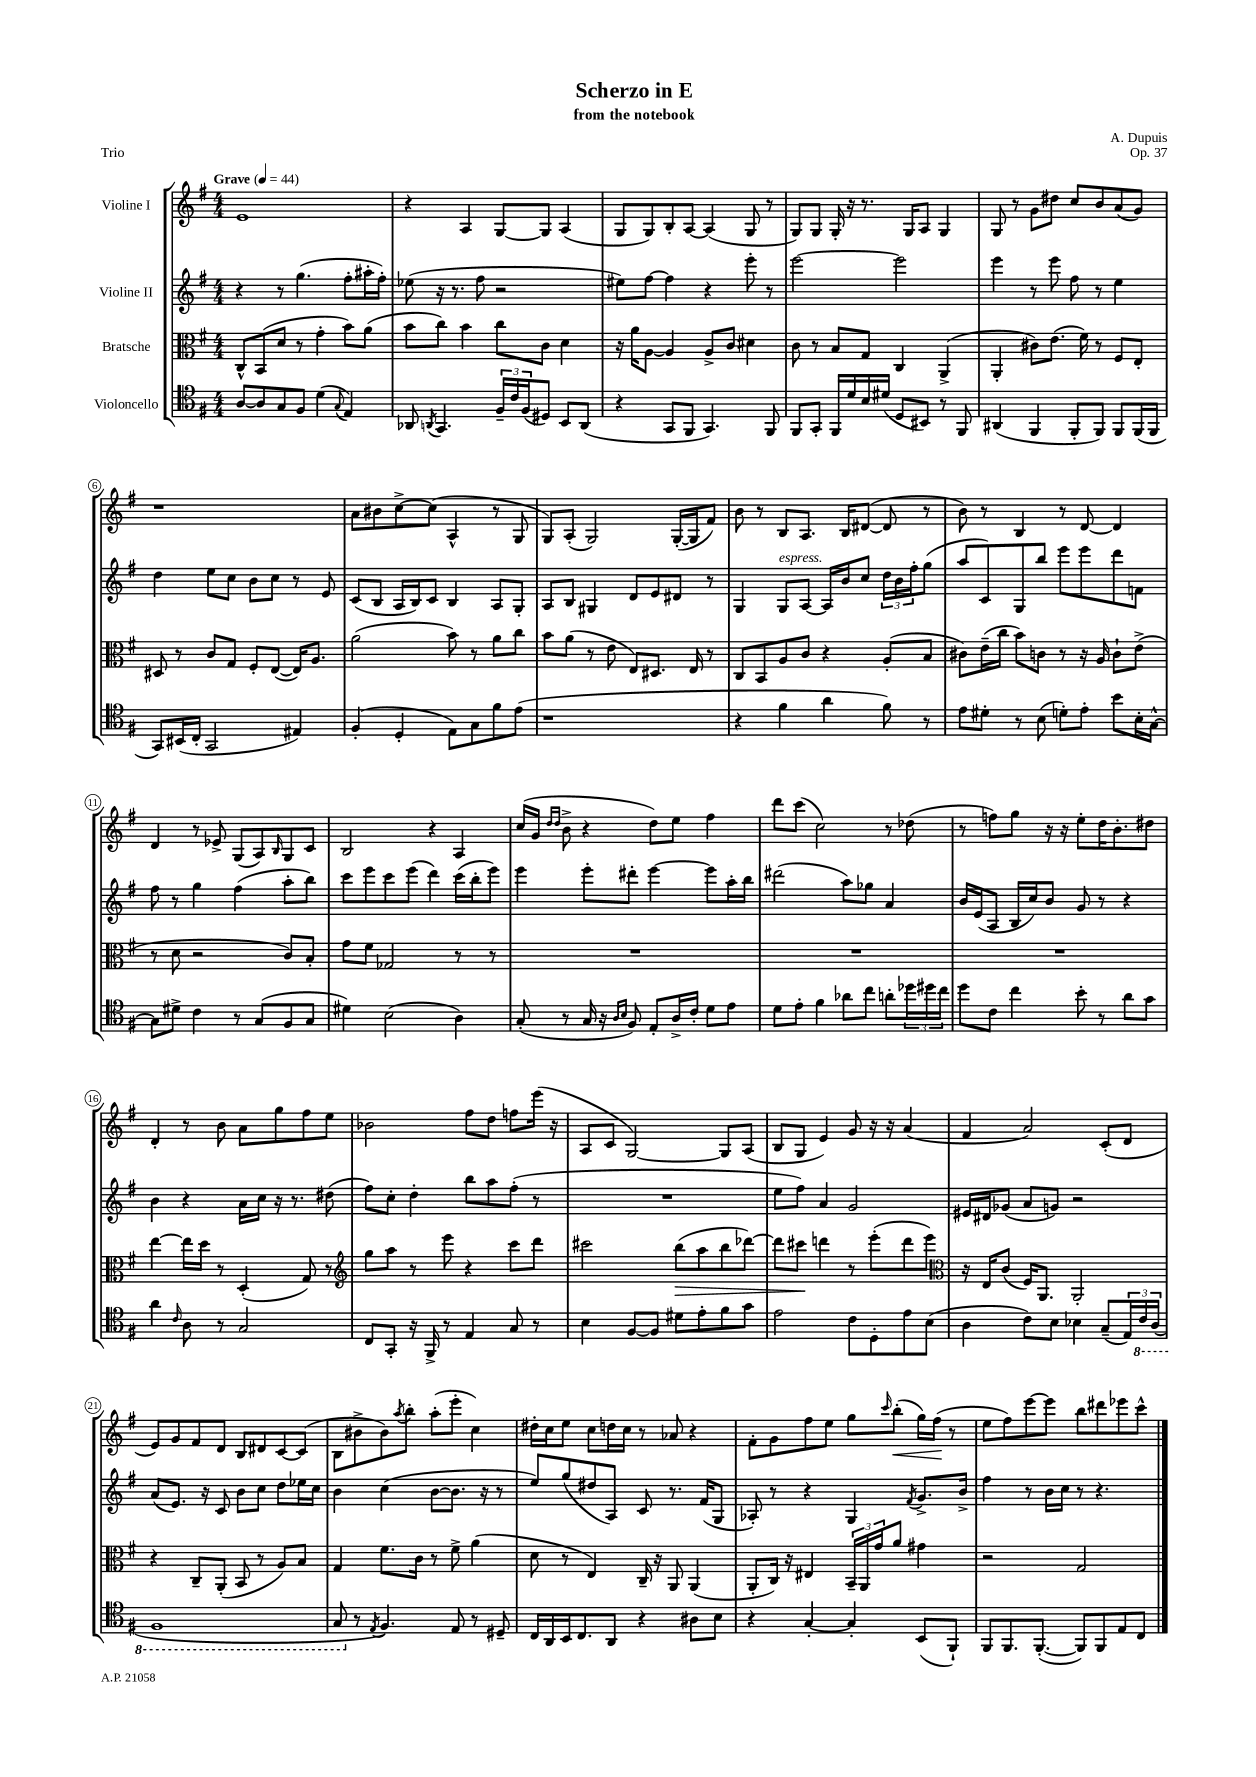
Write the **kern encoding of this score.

**kern	**kern	**kern	**kern
*staff4	*staff3	*staff2	*staff1
*clefC4	*clefC3	*clefG2	*clefG2
*k[f#]	*k[f#]	*k[f#]	*k[f#]
*M4/4	*M4/4	*M4/4	*M4/4
*MM44	*MM44	*MM44	*MM44
[8A/L	8C^^/L	4r	1e
8A/]	(8BB/	.	.
8G/	8d/J	8r	.
8F#/J	8r	(4.gg\	.
(4d\	4g'\	.	.
8qqG/	.	.	.
4E/)	8b\L)	8ff#'\L	.
.	(8a\J	16aa#'\L	.
.	.	16ff#'\JJ)	.
=	=	=	=
8AA-/	8b\L	(8ee-\	4r
8qAA/	.	.	.
4.GG/	8cc\J)	16r	.
.	.	8.r	.
.	4b\	.	4A/
.	.	8ff#\	.
24F#~/LL	8cc\L	2r	[8G/L
24c/	.	.	.
(24F#/J	.	.	.
8D#/J)	8c\J	.	8G/]J
8BB/L	4d\	.	(4A/
(8AA/J	.	.	.
=	=	=	=
4r	16r	8ee#\L)	8G/L
.	16a\LK	.	.
.	[8A\J	[8ff#\J	8G/)
8GG/L	4A/]	4ff#\]	8B'/
8FF#/J	.	.	[8A/J
4.GG/)	8A^/L	4r	(4A/]
.	8c/J	.	.
.	4d#\	8eee'\	8G/
8FF#/	.	8r	8r
=	=	=	=
8FF#/L	8c\	[2eee\	8G/L)
8GG'/J	8r	.	8G/J
16FF#/LL	8B/L	.	16G'/
16d/	.	.	16r
16B/	8G/J	.	8.r
(16d#/JJ	.	.	.
8D/L	4C/	2eee\]	.
.	.	.	16G/LK
8BB#/J)	.	.	8A/J
8r	(4AA^/	.	4G/
8FF#/	.	.	.
=	=	=	=
(4AA#/	4AA'/	4eee\	8G/
.	.	.	8r
4FF#/	8c#\L)	8r	8g\L
.	(8.e\J	8eee\	8dd#\J
8FF#'/L	.	8ff#\	8cc/L
.	16f#\)	.	.
8FF#/J)	8r	8r	8b/
8FF#/L	8F#/L	4ee\	(8a/
(16FF#/L	8E'/J	.	8g/J)
16FF#/JJ	.	.	.
=	=	=	=
8GG/L)	8D#/	4dd\	1r
(16BB#/L	8r	.	.
16C'/JJ	.	.	.
2GG/	8c/L	8ee\L	.
.	8G/J	8cc\J	.
.	8F#'/L	8b\L	.
.	([8E/J	8cc\J	.
4E#/)	16E/]LK)	8r	.
.	8.A/J	.	.
.	.	8e/	.
=	=	=	=
(4F#'/	(2a\	(8c/L	8a\L
.	.	8B/J	8b#\
4D'/	.	16A/LL	[8cc^\
.	.	16B/J)	.
.	.	8c/J	(8cc\]J
8E\L)	8b\)	4B/	4A^^/
8G\	8r	.	.
8f#\	8a\L	8A/L	8r
(8e\J	8cc\J	8G'/J	8G/
=	=	=	=
1r	8b\L	8A/L	8G/L)
.	(8a\J	8B/J	(8A'/J
.	8r	4G#/	2G/)
.	8e\	.	.
.	8E/L)	8d/L	.
.	8.D#/J	8e/	.
.	.	8d#/J	([16G'/LL
.	16E/	.	16G/]J
.	8r	8r	8f#/J)
=	=	=	=
4r	8C/L	4G/	8b\
.	8BB/	.	8r
4f#\	8A/	8G/L	8B/L
.	8c/J	[8A/J	8.A/J
4a\	4r	16A/]LL	.
.	.	16b/J	16B/LK
.	.	8cc/J	([8d#/J
8f#\)	(8A'/L	24dd\LL	8d#/]
.	.	24b\	.
.	.	24ff#'\J	.
8r	8B/J	(8gg\J	8r
=	=	=	=
8e\L	8c#\L)	8aa/L	8b\)
8d#'\J	(16e~\L	8c/)	8r
.	16cc\JJ	.	.
8r	8b\L)	8G/	4B/
(8B\	8c\J	8bb/J	.
8d'\L)	8r	8eee\L	8r
8e'\J	16r	8eee\	[8d/
.	16A/	.	.
8b\L	8c`\L	8ddd\	4d/]
16B'\L	(8e^\J	8f\J	.
[16G^^\JJ	.	.	.
=	=	=	=
8G\]L	8r	8ff#\	4d/
8d#^\J	8d\	8r	.
4c\	2r	4gg\	8r
.	.	.	8e-^/
8r	.	(4ff#\	(8G/L
(8G/L	.	.	8A/)
.	.	.	16qqB/
8F#/	8c/L)	8aa'\L	8G/
8G/J	8B'/J	8bb\J)	8c/J
=	=	=	=
4d#\)	8g\L	8ccc\L	2B/
.	8f#\J	8eee\	.
(2B\	2G-/	8ccc\	.
.	.	(8eee\J	.
.	.	4ddd\)	4r
4A\)	8r	(16ccc\LL	4A/
.	.	16bb'\J	.
.	8r	8eee\J)	.
=	=	=	=
(8G'/	1r	4eee\	(16cc/LL
.	.	.	16g/JJ
.	.	.	16qqdd/LL
.	.	.	16qqdd/JJ
8r	.	.	8b^\
16G/	.	8eee'\L	4r
16r	.	.	.
16qqA/LL	.	.	.
16qqB/JJ	.	.	.
8F#/)	.	8ddd#'\J	.
8E'/L	.	[4eee\	8dd\L)
16A^/L	.	.	8ee\J
16c'/JJ	.	.	.
8d\L	.	8eee\]L	4ff#\
8e\J	.	16aa'\L	.
.	.	16bb\JJ	.
=	=	=	=
8d\L	1r	(2ddd#\	8ddd\L
8e'\J	.	.	(8ccc\J
4f#\	.	.	2cc\)
8a-\L	.	8aa\L)	.
8cc\J	.	8gg-\J	.
8a'\L	.	4a/	8r
24dd-\L	.	.	(8dd-\
24dd#\	.	.	.
24cc\JJ	.	.	.
=	=	=	=
8dd\L	1r	16b/LL	8r
.	.	(16e/J	.
8c\J	.	8A/J	8ff\L)
4cc\	.	16B/LL	8gg\J
.	.	16cc/J)	.
.	.	8b/J	16r
.	.	.	16r
8b'\	.	8g/	8ee'\L
8r	.	8r	16dd\K
.	.	.	8.b'\
8a\L	.	4r	.
8g\J	.	.	8dd#\J
=	=	=	=
4a\	[4ee\	4b\	4d'/
16qqc/	.	.	.
8A\	16ee\]LL	4r	8r
.	16dd\JJ	.	.
8r	8r	.	8b\
2G/	(4D'/	16a\LL	8a\L
.	.	16cc\JJ	.
.	.	16r	8gg\
.	.	8.r	.
.	8G/)	.	8ff#\
.	8r	(8dd#\	8ee\J
=	=	=	=
*	*clefG2	*	*
8C/L	8gg\L	8ff#\L)	2b-\
8GG'/J	8aa\J	8cc'\J	.
16r	8r	4dd'\	.
16FF#^/	.	.	.
8r	8eee\	.	.
4E/	4r	8bb\L	8ff#\L
.	.	8aa\	8dd\J
8G/	8ccc\L	(8ff#'\J	8ff\L
8r	8ddd\J	8r	(16eee\Jk
.	.	.	16r
=	=	=	=
4B\	2ccc#\	1r	8A/L
.	.	.	8c/J
[8F#/L	.	.	[2G/)
8F#/]J	.	.	.
8d#\L	(8bb\L	.	.
8e'\	8aa\	.	.
8f#\	8bb\	.	8G/]L
8g\J	[8ddd-\J)	.	(8A/J
=	=	=	=
2e\	8ddd-\]L	8ee\L	8B/L
.	8ccc#\J	8ff#\J)	8G/J
.	4ddd\	4a/	4e/)
8c\L	8r	2g/	8g/
8D'\	(8eee'\L	.	16r
.	.	.	16r
8e\	8ddd\	.	(4a/
(8B\J	8eee\J)	.	.
=	=	=	=
*	*clefC3	*	*
4A\	16r	16e#/LL	4f#/
.	16E/LK	16d#/J	.
.	(8c/J	(8g-/J	.
8c\L)	16F#/LK)	8a/L	2a/)
.	8.AA/J	.	.
8B\J	.	8g/J)	.
4B-\	2AA'/	2r	.
(8G~/L	.	.	(8c'/L
24E/L)	.	.	8d/J
24C/	.	.	.
(24AA/JJ	.	.	.
=	=	=	=
1FF#	4r	(8a/L	8e/L)
.	.	8.e/J)	8g/
.	8C~/L	.	8f#/
.	.	16r	.
.	(8AA'/J	8c/	8d/J
.	8BB/	8b\L	8B/L
.	8r	8cc\J	8d#/
.	8A/L)	8dd\L	[8c/
.	8B/J	16ee-\L	(8c/]J
.	.	16cc\JJ	.
=	=	=	=
8GG/	4G/	4b\	8B\L
8r	.	.	8b#^\
8qE/	.	.	.
4.F#/)	8.f#\L	(4cc\	8b#\)
.	.	.	8qaa/
.	.	.	8bb'\J
.	16c\Jk	.	.
.	8r	[8b\L	(8aa'\L
8E/	8f#^\	8.b\]J	8eee'\J
8r	(4a\	.	4cc\)
.	.	16r	.
8D#~/	.	8r	.
=	=	=	=
16C/LL	8d\	8ee/L)	16dd#'\LL
16AA/	.	.	16cc\J
16BB/J	8r	(8gg/	8ee\J
8.C/	.	.	.
.	4E/)	8dd#/	8cc\L
8AA/J	.	8A/J)	16dd\L
.	.	.	16cc\JJ
4r	16C~/	8c/	8r
.	16r	.	.
.	8AA/	8.r	8a-/
8A#\L	(4AA/	.	4r
.	.	(16f#/LK	.
8B\J	.	8G/J	.
=	=	=	=
4r	8AA'/L	8A-'/)	8f#'\L
.	16C/Jk)	8r	8g\
.	16r	.	.
[4G'/	4E#/	4r	8ff#\
.	.	.	8ee\J
4G'/]	24BB~/LL	4G/	8gg\L
.	24AA/	.	.
.	24g/J	.	.
.	.	.	16qqccc/
.	8a/J	.	(8bb'\J
.	.	8qf#/	.
(8BB/L	4g#\	8.g^/L	16gg\LL)
.	.	.	(16ff#\JJ
8FF#`/J)	.	.	8r
.	.	16b^/Jk	.
=	=	=	=
8FF#/L	2r	4ff#\	8ee\L
8.FF#/	.	.	8ff#\)
.	.	8r	[8eee\
([8.FF#'/J	.	.	.
.	.	16b\LL	8eee\]J
.	.	16cc\JJ	.
8FF#/]L)	2G/	8r	8bb\L
8FF#/	.	4.r	8ddd#\
8E/	.	.	8eee-\
8C/J	.	.	8ccc^^\J
==	==	==	==
*-	*-	*-	*-
